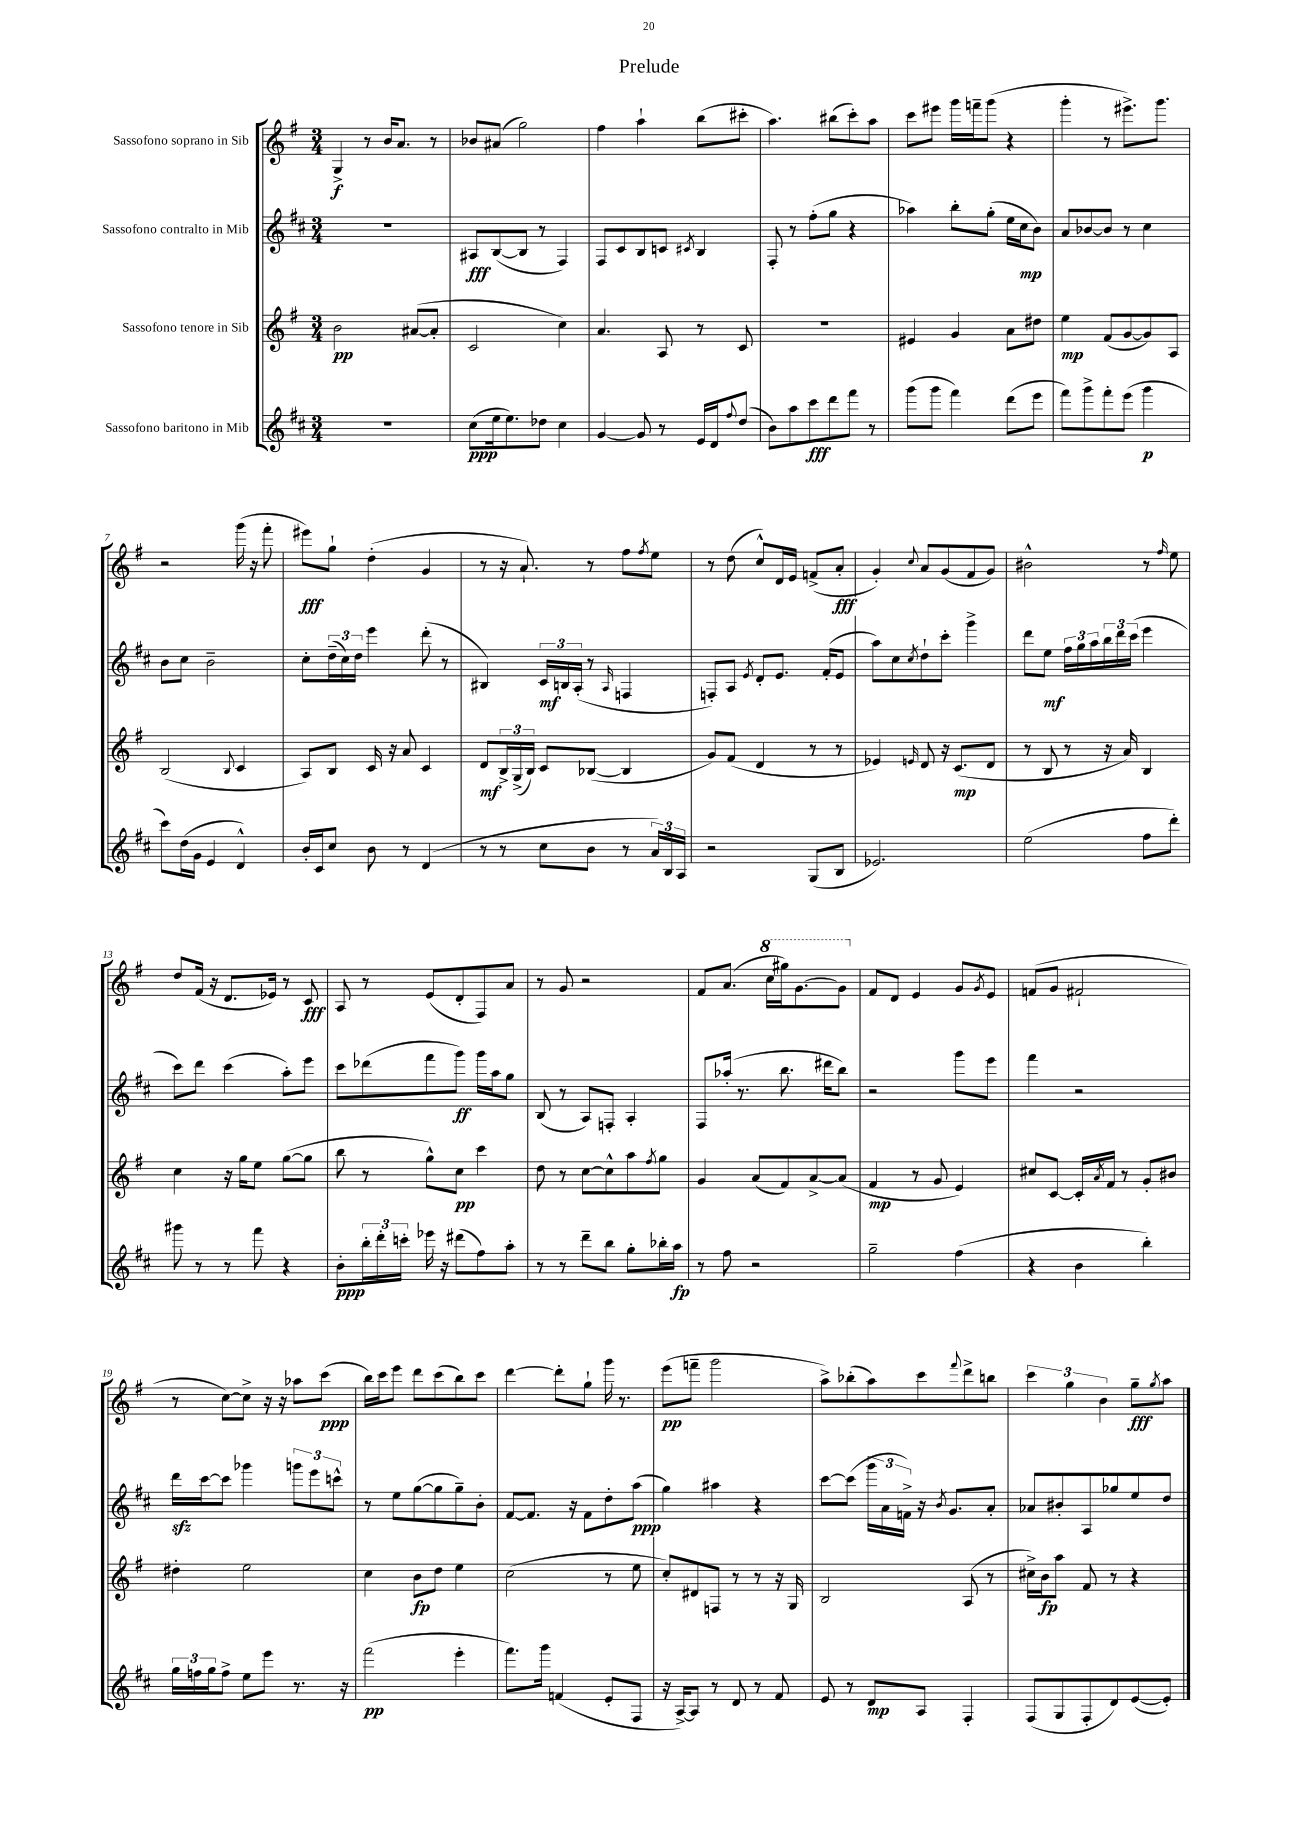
\header { title = "Prelude" }
<<
\new StaffGroup <<
\new Staff = "s0" \with { instrumentName = "Sassofono soprano in Sib" } {
    \clef treble \key g \major \numericTimeSignature \time 3/4
    g4->\f r8 b'16 a'8. r8 |
    bes'8 ais'8( g''2) |
    fis''4 a''4-! b''8( cis'''8-. |
    a''4.) bis''8( c'''8-.) a''8 |
    c'''8 eis'''8 g'''16 f'''16-- g'''8( r4 |
    g'''4-. r8 eis'''8.->) g'''8. |
    r2 g'''16( r16 fis'''8-. |
    eis'''8\fff) g''8-! d''4-.( g'4 |
    r8 r16 a'8.-!) r8 fis''8 \acciaccatura { fis''8 } e''8 |
    r8 d''8( c''8-^) d'16 e'16 f'8->( a'8-.\fff |
    g'4-.) \appoggiatura { c''8 } a'8 g'8( fis'8 g'8) |
    bis'2-^ r8 \grace { fis''16 } e''8 |
    d''8 fis'16( r16 d'8. ees'16) r8 c'8\fff |
    a8 r8 e'8( d'8-. fis8) a'8 |
    r8 g'8 r2 |
    fis'8 a'8.( \ottava #1 c'''16 gis'''16) g''8.~ g''8 \ottava #0 |
    fis'8 d'8 e'4 g'8 \acciaccatura { g'8 } e'8 |
    f'8( g'8 fis'2-! |
    r8 c''8~) c''8-> r16 r16 aes''8 c'''8\ppp( |
    b''16) c'''16 e'''8 d'''8 c'''8( b''8) c'''8 |
    d'''4~ d'''8-. g''8-! g'''16 r8. |
    e'''8\pp( f'''8-- g'''2 |
    a''8->) bes''8-.( a''8) c'''8 \appoggiatura { fis'''8 } d'''8-> b''8 |
    \tuplet 3/2 { c'''4 g''4 b'4 } g''8--\fff \acciaccatura { g''8 } a''8 \bar "|." |
}
\new Staff = "s1" \with { instrumentName = "Sassofono contralto in Mib" } {
    \clef treble \key d \major \numericTimeSignature \time 3/4
    R2. |
    ais8\fff b8~( b8 r8 fis4) |
    fis8 cis'8 b8 c'8 \acciaccatura { cis'8 } b4 |
    fis8-. r8 fis''8-.( g''8 r4 |
    aes''4) b''8-. g''8-.( e''16 cis''16\mp b'8) |
    a'8 bes'8~ bes'8 r8 cis''4 |
    b'8 cis''8 b'2-- |
    cis''8-. \tuplet 3/2 { d''16--( cis''16) d''16 } e'''4 d'''8-.( r8 |
    bis4) \tuplet 3/2 { cis'16\mf b16 a16-.( } r8 \grace { a16 } f4 |
    f8-.) a8 \acciaccatura { e'8 } d'8-. e'8. fis'16-.( e'8 |
    a''8) cis''8 \acciaccatura { cis''8 } d''8-! cis'''8-. g'''4-> |
    d'''8 e''8\mf \tuplet 3/2 { fis''16 g''16 a''16 } \tuplet 3/2 { b''16 d'''16 cis'''16( } e'''4 |
    cis'''8) d'''8 cis'''4( a''8-.) e'''8 |
    cis'''8 des'''8( fis'''8 g'''8\ff) g'''16 a''16 g''8 |
    b8( r8 a8) f8-. a4-. |
    fis8 aes''16-.( r8. b''8. dis'''16 b''8) |
    r2 g'''8 e'''8 |
    fis'''4 r2 |
    d'''16\sfz cis'''16~ cis'''8 ges'''4 \tuplet 3/2 { g'''8 e'''8 c'''8-^ } |
    r8 e''8 g''8~( g''8 g''8--) b'8-. |
    fis'8~ fis'8. r16 fis'8 d''8-. a''8\ppp( |
    g''4) ais''4 r4 |
    cis'''8~ cis'''8( \tuplet 3/2 { g'''16 a'16 f'16->) } r16 \acciaccatura { b'8 } g'8. a'8-. |
    aes'8 bis'8-. a8 ges''8 e''8 d''8 \bar "|." |
}
\new Staff = "s2" \with { instrumentName = "Sassofono tenore in Sib" } {
    \clef treble \key g \major \numericTimeSignature \time 3/4
    b'2\pp ais'8~( ais'8-. |
    c'2 c''4) |
    a'4. a8 r8 c'8 |
    R2. |
    eis'4 g'4 a'8 dis''8 |
    e''4\mp fis'8( g'8~ g'8) a8 |
    b2( \appoggiatura { b8 } c'4 |
    a8) b8 c'16 r16 a'8 c'4 |
    d'8\mf \tuplet 3/2 { b16-> g16->( b16) } c'8 bes8~( bes4 |
    g'8) fis'8( d'4 r8 r8 |
    ees'4) \grace { e'16 } d'8 r16 c'8.\mp( d'8 |
    r8 b8 r8 r16 a'16) b4 |
    c''4 r16 g''16 e''8 g''8~( g''8 |
    b''8 r8 g''8-^) c''8\pp c'''4 |
    d''8 r8 c''8~ c''8-^ a''8 \acciaccatura { fis''8 } g''8 |
    g'4 a'8( fis'8) a'8~-> a'8( |
    fis'4\mp r8 g'8 e'4) |
    cis''8 c'8~ c'16-. \acciaccatura { a'8 } fis'16 r8 g'8-. bis'8 |
    dis''4-. e''2 |
    c''4 b'8\fp d''8 e''4 |
    c''2( r8 e''8 |
    c''8-.) dis'8 f8 r8 r8 r16 g16 |
    b2 a8( r8 |
    cis''16->) b'16\fp a''8 fis'8 r8 r4 \bar "|." |
}
\new Staff = "s3" \with { instrumentName = "Sassofono baritono in Mib" } {
    \clef treble \key d \major \numericTimeSignature \time 3/4
    R2. |
    cis''8\ppp( e''16 e''8.) des''8 cis''4 |
    g'4~ g'8 r8 e'16 d'16 \appoggiatura { fis''8 } d''8( |
    b'8) a''8 cis'''8\fff d'''8 fis'''8 r8 |
    g'''8( g'''8 fis'''4) d'''8( e'''8 |
    fis'''8) g'''8-> fis'''8-. e'''8( g'''4\p |
    cis'''8) d''16( g'16 e'4 d'4-^) |
    b'16-. cis'16 cis''8 b'8 r8 d'4( |
    r8 r8 cis''8 b'8 r8 \tuplet 3/2 { a'16) b16 a16 } |
    r2 g8( b8 |
    ees'2.) |
    e''2( fis''8 d'''8-.) |
    gis'''8 r8 r8 fis'''8 r4 |
    b'8-.\ppp \tuplet 3/2 { b''16-. d'''16-. c'''16-. } ees'''16 r16 dis'''8( fis''8) a''8-. |
    r8 r8 d'''8-- b''8 g''8-. bes''16-. a''16\fp |
    r8 fis''8 r2 |
    g''2-- fis''4( |
    r4 b'4 b''4-.) |
    \tuplet 3/2 { g''16 f''16 g''16 } f''8-> e''8 e'''8 r8. r16 |
    fis'''2\pp( e'''4-. |
    fis'''8.) g'''16 f'4( e'8-. fis8 |
    r16 a16~->) a8 r8 d'8 r8 fis'8 |
    e'8 r8 d'8\mp a8 fis4-. |
    fis8( g8 fis8-. d'8) e'8~( e'8-.) \bar "|." |
}
>>
>>
